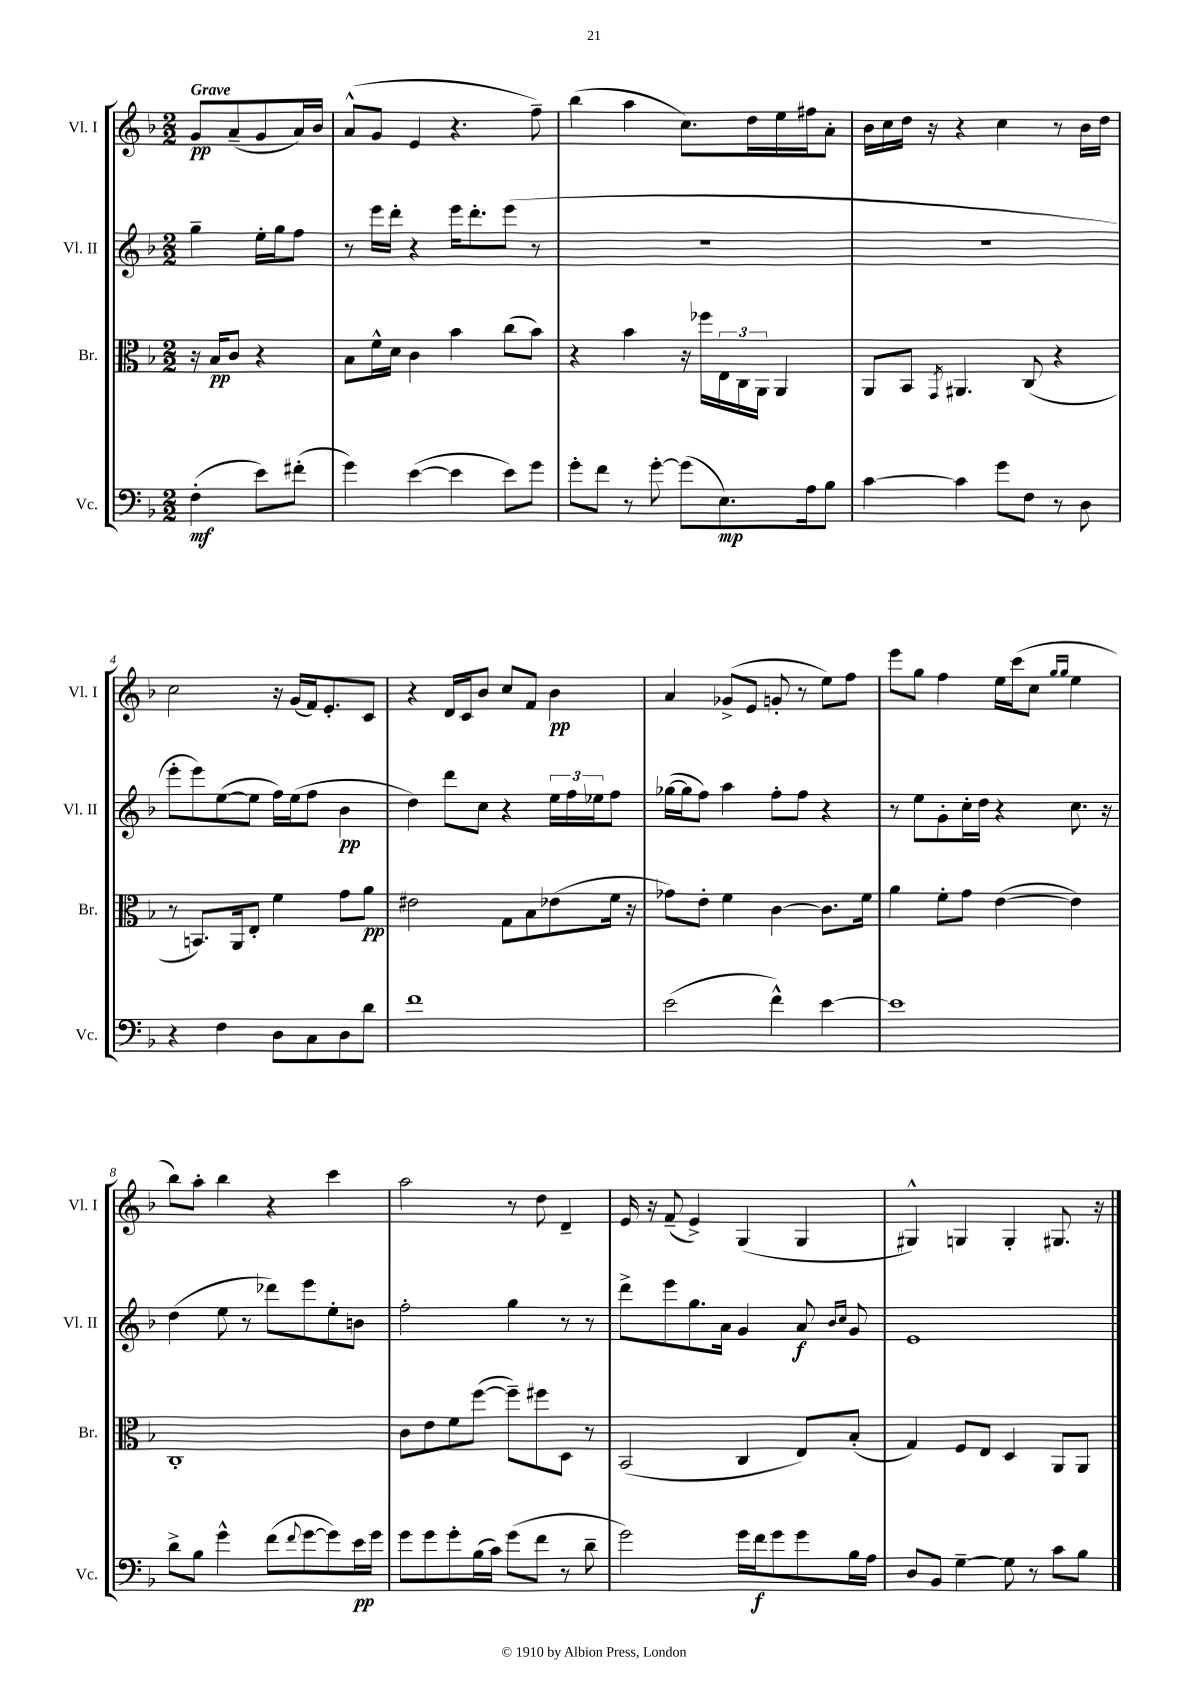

**kern	**dynam	**kern	**dynam	**kern	**dynam	**kern	**dynam
*part4	*part4	*part3	*part3	*part2	*part2	*part1	*part1
*staff4	*staff4	*staff3	*staff3	*staff2	*staff2	*staff1	*staff1
*I"Vc.	*	*I"Br.	*	*I"Vl. II	*	*I"Vl. I	*
*I'Vc.	*	*I'Br.	*	*I'Vl. II	*	*I'Vl. I	*
*clefF4	*	*clefC3	*	*clefG2	*	*clefG2	*
*k[b-]	*	*k[b-]	*	*k[b-]	*	*k[b-]	*
*M2/2	*	*M2/2	*	*M2/2	*	*M2/2	*
=	=	=	=	=	=	=	=
!	!	!	!	!	!	!LO:TX:a:B:t=Grave	!
(4F'\	mf	16r	.	4gg~\	.	8g/L	pp
.	.	16B-/KL	pp	.	.	.	.
.	.	8c/J	.	.	.	(8a~/	.
8e\L)	.	4r	.	16ee'\LL	.	8g/	.
.	.	.	.	16gg\J	.	.	.
(8f#X'\J	.	.	.	8ff\J	.	16a/L)	.
.	.	.	.	.	.	16b-/JJ	.
=1	=1	=1	=1	=1	=1	=1	=1
4g\)	.	8B-\L	.	8r	.	(8a^^/L	.
.	.	16f^^\L	.	16eee\LL	.	8g/J	.
.	.	16d\JJ	.	16ddd'\JJ	.	.	.
([4e\	.	4c\	.	4r	.	4e/	.
4e\]	.	4b-\	.	16eee\KL	.	4.r	.
.	.	.	.	8.ddd'\	.	.	.
8e\L)	.	(8cc\L	.	(8eee\J	.	.	.
8g\J	.	8b-\J)	.	8r	.	8ff~\)	.
=2	=2	=2	=2	=2	=2	=2	=2
8g'\L	.	4r	.	1r	.	(4bb-\	.
8f\J	.	.	.	.	.	.	.
8r	.	4b-\	.	.	.	4aa\	.
[8g'\	.	.	.	.	.	.	.
(8g\L]	.	16r	.	.	.	8.cc\L)	.
.	.	16ff-X\LL	.	.	.	.	.
8.E\)	mp	24E\	.	.	.	.	.
.	.	24C\	.	.	.	.	.
.	.	.	.	.	.	16dd\L	.
.	.	24AA\JJ	.	.	.	.	.
.	.	4AA/	.	.	.	16ee\	.
16A\k	.	.	.	.	.	16ff#X\J	.
8B-\J	.	.	.	.	.	8a'\J	.
=3	=3	=3	=3	=3	=3	=3	=3
[4c\	.	8AA/L	.	1r	.	16b-\LL	.
.	.	.	.	.	.	16cc\	.
.	.	8BB-/J	.	.	.	16dd\JJ	.
.	.	.	.	.	.	16r	.
.	.	8qGG/	.	.	.	.	.
4c\]	.	4.AA#X/	.	.	.	4r	.
8g\L	.	.	.	.	.	4cc\	.
8F\J	.	(8C/	.	.	.	.	.
8r	.	4r	.	.	.	8r	.
8D\	.	.	.	.	.	16b-\LL	.
.	.	.	.	.	.	16dd\JJ	.
!!LO:LB:g=z
=4	=4	=4	=4	=4	=4	=4	=4
4r	.	8r	.	8eee'\L	.	2cc\	.
.	.	8.BBn/L)	.	8eee\)	.	.	.
4F\	.	.	.	([8ee\	.	.	.
.	.	16AA/k	.	.	.	.	.
.	.	8E'/J	.	8ee\J]	.	.	.
8D\L	.	4f\	.	16ff\LL)	.	16r	.
.	.	.	.	(16ee\J	.	(16g/LL	.
8C\	.	.	.	8ff\J	.	16f/J)	.
.	.	.	.	.	.	8.e'/	.
8D\	.	8g\L	.	4b-\	pp	.	.
8d\J	.	8a\J	pp	.	.	8c/J	.
=5	=5	=5	=5	=5	=5	=5	=5
1f	.	2e#X\	.	4dd\)	.	4r	.
.	.	.	.	8ddd\L	.	16d/LL	.
.	.	.	.	.	.	16c/J	.
.	.	.	.	8cc\J	.	8b-/J	.
.	.	8G\L	.	4r	.	8cc/L	.
.	.	8B-\	.	.	.	8f/J	.
.	.	(8e-X\	.	24ee\LL	.	4b-\	pp
.	.	.	.	24ff\	.	.	.
.	.	.	.	24ee-X\J	.	.	.
.	.	16f\Jk	.	8ff\J	.	.	.
.	.	16r	.	.	.	.	.
=6	=6	=6	=6	=6	=6	=6	=6
(2e\	.	8g-X\L)	.	([16gg-X\LL	.	4a/	.
.	.	.	.	16gg-\J]	.	.	.
.	.	8e'\J	.	8ff\J)	.	.	.
.	.	4f\	.	4aa\	.	(8g-X^/L	.
.	.	.	.	.	.	8e/J	.
4f^^\)	.	[4c\	.	8ff'\L	.	8gn'/	.
.	.	.	.	8ff\J	.	8r	.
[4e\	.	8.c\L]	.	4r	.	8ee\L)	.
.	.	.	.	.	.	8ff\J	.
.	.	16f\Jk	.	.	.	.	.
=7	=7	=7	=7	=7	=7	=7	=7
1e]	.	4a\	.	8r	.	8eee\L	.
.	.	.	.	8ee\L	.	8gg\J	.
.	.	8f'\L	.	8g'\	.	4ff\	.
.	.	8g\J	.	16cc'\L	.	.	.
.	.	.	.	16dd\JJ	.	.	.
.	.	([4e\	.	4r	.	16ee\LL	.
.	.	.	.	.	.	(16ccc\J	.
.	.	.	.	.	.	8cc\J	.
.	.	.	.	.	.	16qqgg/LL	.
.	.	.	.	.	.	16qqgg/JJ	.
.	.	4e\])	.	8.cc\	.	4ee\	.
.	.	.	.	16r	.	.	.
!!LO:LB:g=z
=8	=8	=8	=8	=8	=8	=8	=8
8d^\L	.	1C'	.	(4dd\	.	8bb-\L)	.
8B-\J	.	.	.	.	.	8aa'\J	.
4g^^\	.	.	.	8ee\	.	4bb-\	.
.	.	.	.	8r	.	.	.
(8f\L	.	.	.	8ddd-X\L)	.	4r	.
8qqf/	.	.	.	.	.	.	.
[8g\	.	.	.	8eee\	.	.	.
8g\])	.	.	.	8ee'\	.	4ccc\	.
16e\L	pp	.	.	8bn\J	.	.	.
16g\JJ	.	.	.	.	.	.	.
=9	=9	=9	=9	=9	=9	=9	=9
8g\L	.	8c\L	.	2ff'\	.	2aa\	.
8g\	.	8e\	.	.	.	.	.
8g'\	.	8f\	.	.	.	.	.
(16B-\L	.	([8ff\J	.	.	.	.	.
16c\JJ)	.	.	.	.	.	.	.
(8g\L	.	8ff~\L])	.	4gg\	.	8r	.
8f\J	.	8ff#X\	.	.	.	8dd\	.
8r	.	8D\J	.	8r	.	4d~/	.
8d~\	.	8r	.	8r	.	.	.
=10	=10	=10	=10	=10	=10	=10	=10
2g\)	.	(2BB-/	.	8ddd^\L	.	16e/	.
.	.	.	.	.	.	16r	.
.	.	.	.	8eee\	.	(8f~/	.
.	.	.	.	8.gg\	.	4e^/)	.
.	.	.	.	16a\Jk	.	.	.
16g\LL	.	4C/	.	4g/	.	(4G/	.
16f\J	f	.	.	.	.	.	.
8g\	.	.	.	.	.	.	.
8g\	.	8E/L)	.	8a/	f	4G/	.
.	.	.	.	16qqb-/LL	.	.	.
.	.	.	.	16qqcc/JJ	.	.	.
16B-\L	.	(8B-'/J	.	8g/	.	.	.
16A\JJ	.	.	.	.	.	.	.
=11	=11	=11	=11	=11	=11	=11	=11
8D/L	.	4G/)	.	1e	.	4G#X^^/)	.
8BB-/J	.	.	.	.	.	.	.
[4G~\	.	8F/L	.	.	.	4Gn/	.
.	.	8E/J	.	.	.	.	.
8G\]	.	4D/	.	.	.	4G'/	.
8r	.	.	.	.	.	.	.
8c\L	.	8AA/L	.	.	.	8.G#X/	.
8B-\J	.	8AA/J	.	.	.	.	.
.	.	.	.	.	.	16r	.
==	==	==	==	==	==	==	==
*-	*-	*-	*-	*-	*-	*-	*-
